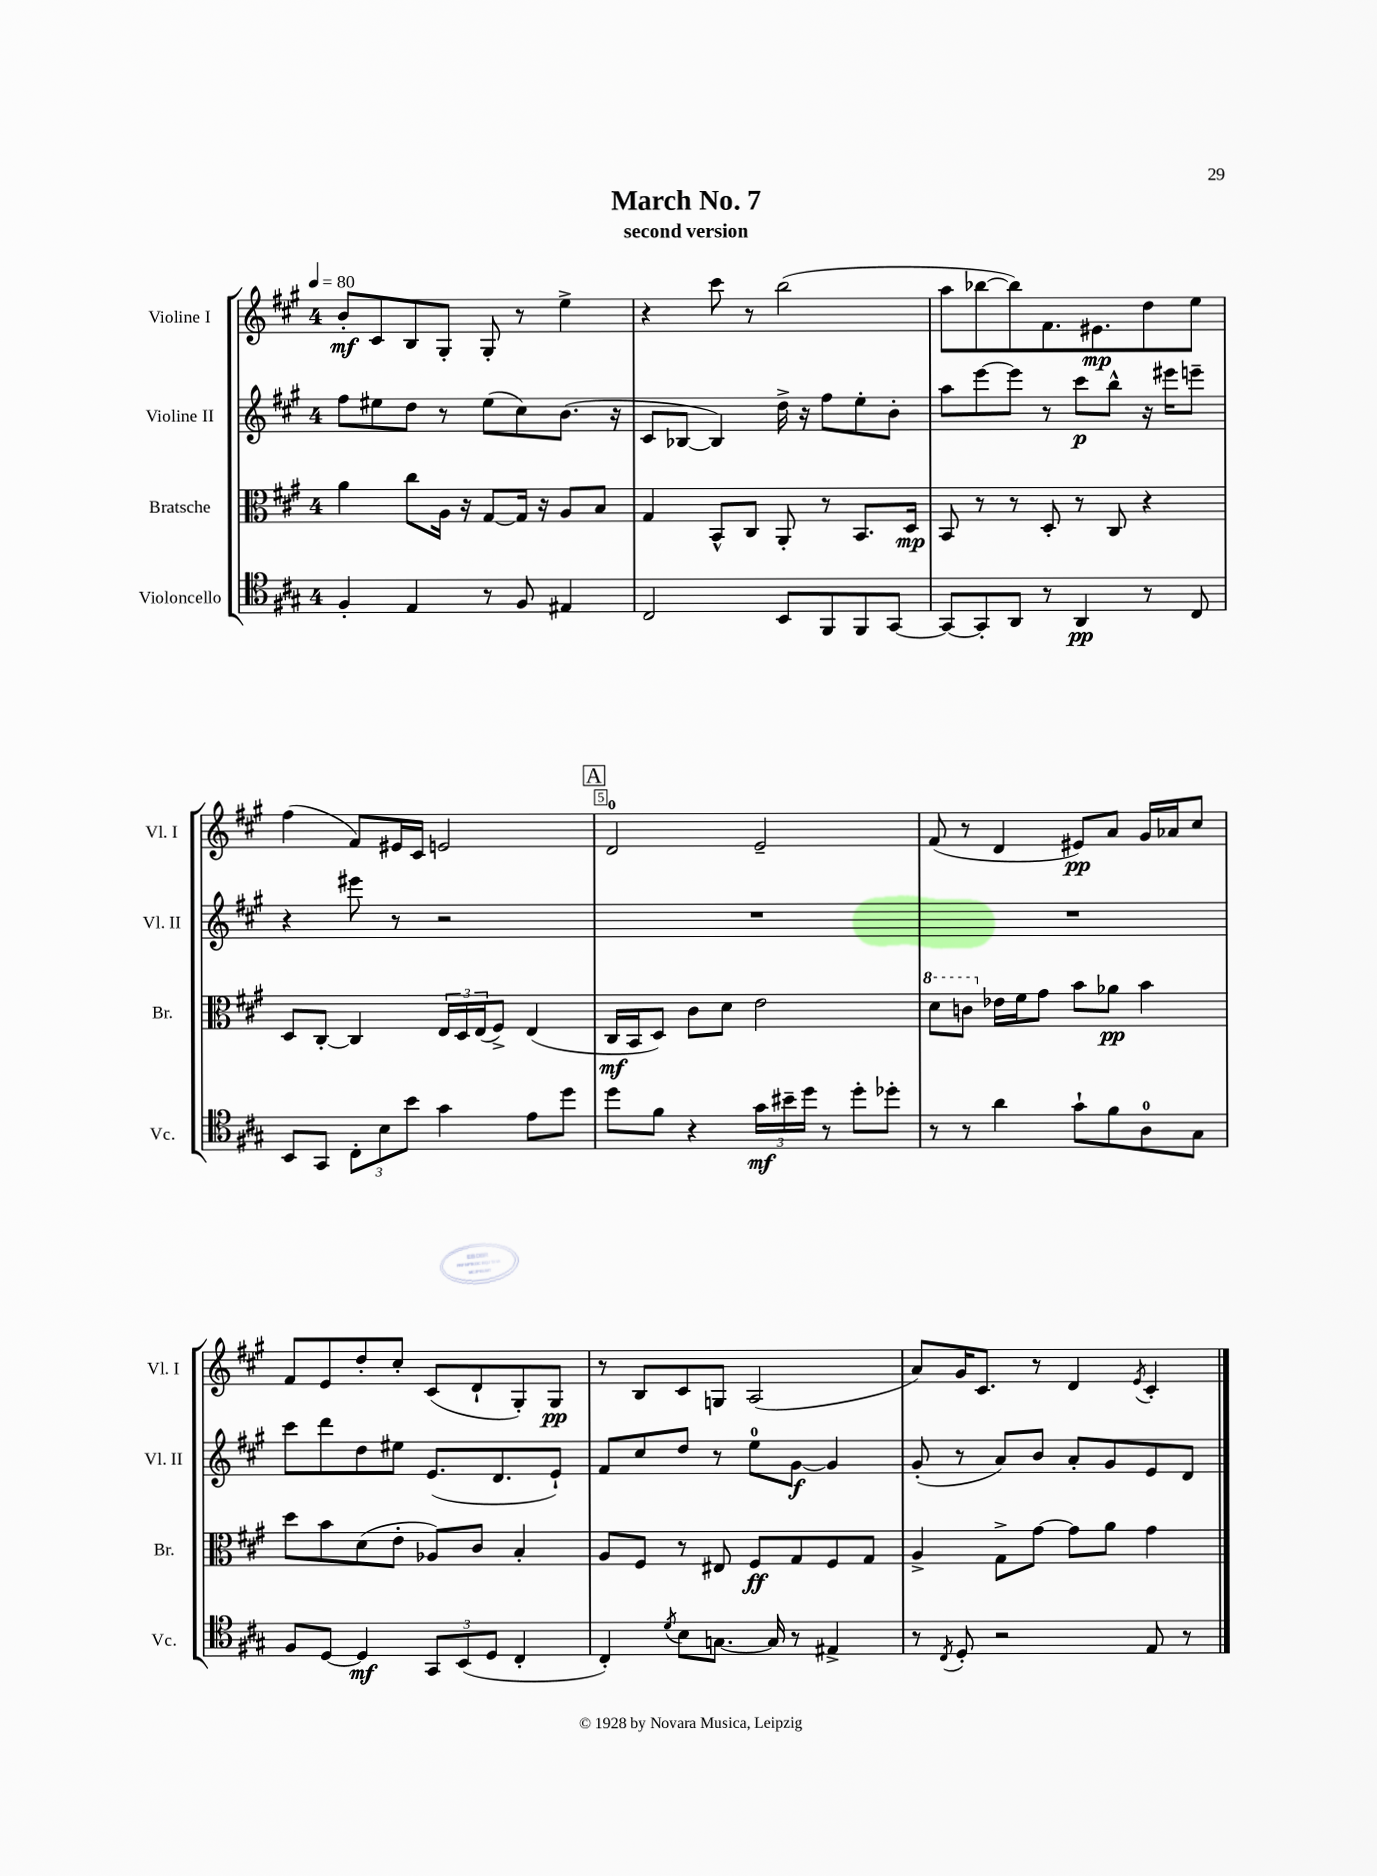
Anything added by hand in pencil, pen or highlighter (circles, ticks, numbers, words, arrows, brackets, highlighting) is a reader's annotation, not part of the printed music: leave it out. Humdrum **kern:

**kern	**kern	**kern	**kern
*staff4	*staff3	*staff2	*staff1
*clefC4	*clefC3	*clefG2	*clefG2
*k[f#c#g#]	*k[f#c#g#]	*k[f#c#g#]	*k[f#c#g#]
*M4/4	*M4/4	*M4/4	*M4/4
*MM80	*MM80	*MM80	*MM80
4F#'/	4a\	8ff#\L	8b'/L
.	.	8ee#\	8c#/
4E/	8cc#\L	8dd\J	8B/
.	16A\Jk	8r	8G#'/J
.	16r	.	.
8r	[8G#/L	(8ee#\L	8G#'/
8F#/	16G#/]Jk	8cc#\)	8r
.	16r	.	.
4E#/	8A/L	(8.b\J	4ee^\
.	8B/J	.	.
.	.	16r	.
=	=	=	=
2C#/	4G#/	8c#/L	4r
.	.	[8B-/J	.
.	8BB^^/L	4B-/])	8ccc#\
.	8C#/J	.	8r
8BB/L	8AA'/	16dd^\	(2bb\
.	.	16r	.
8FF#/	8r	8ff#\L	.
8FF#/	8.BB/L	8ee'\	.
[8GG#/J	.	8b'\J	.
.	16D/Jk	.	.
=	=	=	=
8GG#/_L	8BB/	8aa\L	8aa\L
8GG#'/]	8r	[8eee\	[8bb-\
8AA/J	8r	8eee\]J	8bb-\])
8r	8D'/	8r	8.f#\
4AA/	8r	8ccc#\L	.
.	.	.	8.e#\
.	8C#/	8bb^^\J	.
8r	4r	16r	8dd\
.	.	16eee#\LK	.
8C#/	.	8eee~\J	8ee\J
=	=	=	=
8BB/L	8D/L	4r	(4ff#\
8GG#/J	[8C#'/J	.	.
12C#'\L	4C#/]	8eee#\	8f#/L)
12B\	.	.	.
.	.	8r	16e#/L
12b\J	.	.	.
.	.	.	16c#/JJ
4g#\	24E/LL	2r	2e/
.	24D/	.	.
.	(24E/J	.	.
.	8F#^/J)	.	.
8e\L	(4E/	.	.
8dd\J	.	.	.
=	=	=	=
8dd\L	16C#/LL	1r	2d/
.	16BB/J	.	.
8f#\J	8D/J)	.	.
4r	8c#\L	.	.
.	8d\J	.	.
24g#\LL	2e\	.	2e~/
24b#~\	.	.	.
24dd\JJ	.	.	.
8r	.	.	.
8dd'\L	.	.	.
8dd-'\J	.	.	.
=	=	=	=
8r	8dd\L	1r	(8f#/
8r	8cc\J	.	8r
4a\	16e-\LL	.	4d/
.	16f#\J	.	.
.	8g#\J	.	.
8g#`\L	8b\L	.	8e#/L)
8f#\	8a-\J	.	8a/J
8A\	4b\	.	16g#/LL
.	.	.	16a-/J
8G#\J	.	.	8cc#/J
=	=	=	=
8F#/L	8dd\L	8ccc#\L	8f#/L
[8D/J	8b\	8ddd\	8e/
4D/]	(8d\	8dd\	8dd'/
.	8e'\J	8ee#\J	8cc#'/J
12GG#/L	8A-/L)	(8.e/L	(8c#/L
(12BB/	.	.	.
.	8c#/J	.	8d`/
12D/J	.	.	.
.	.	8.d/	.
4C#'/	4B'/	.	8G#'/)
.	.	8e`/J)	8G#/J
=	=	=	=
4C#'/)	8A/L	8f#/L	8r
.	8F#/J	8cc#/	8B/L
8qd/	.	.	.
8B\L	8r	8dd/J	8c#/
[8.G\J	8E#/	8r	8G/J
.	8F#/L	8ee\L	(2A/
16G/]	.	.	.
8r	8G#/	[8g#\J	.
4E#^/	8F#/	4g#/]	.
.	8G#/J	.	.
=	=	=	=
8r	4A^/	(8g#'/	8a/L)
8qC#/	.	.	.
8D'/	.	8r	16g#/K
.	.	.	8.c#/J
2r	8G#^\L	8a/L)	.
.	[8g#\J	8b/J	8r
.	8g#\]L	8a'/L	4d/
.	8a\J	8g#/	.
.	.	.	8qe/
8E/	4g#\	8e/	4c#'/
8r	.	8d/J	.
==	==	==	==
*-	*-	*-	*-
